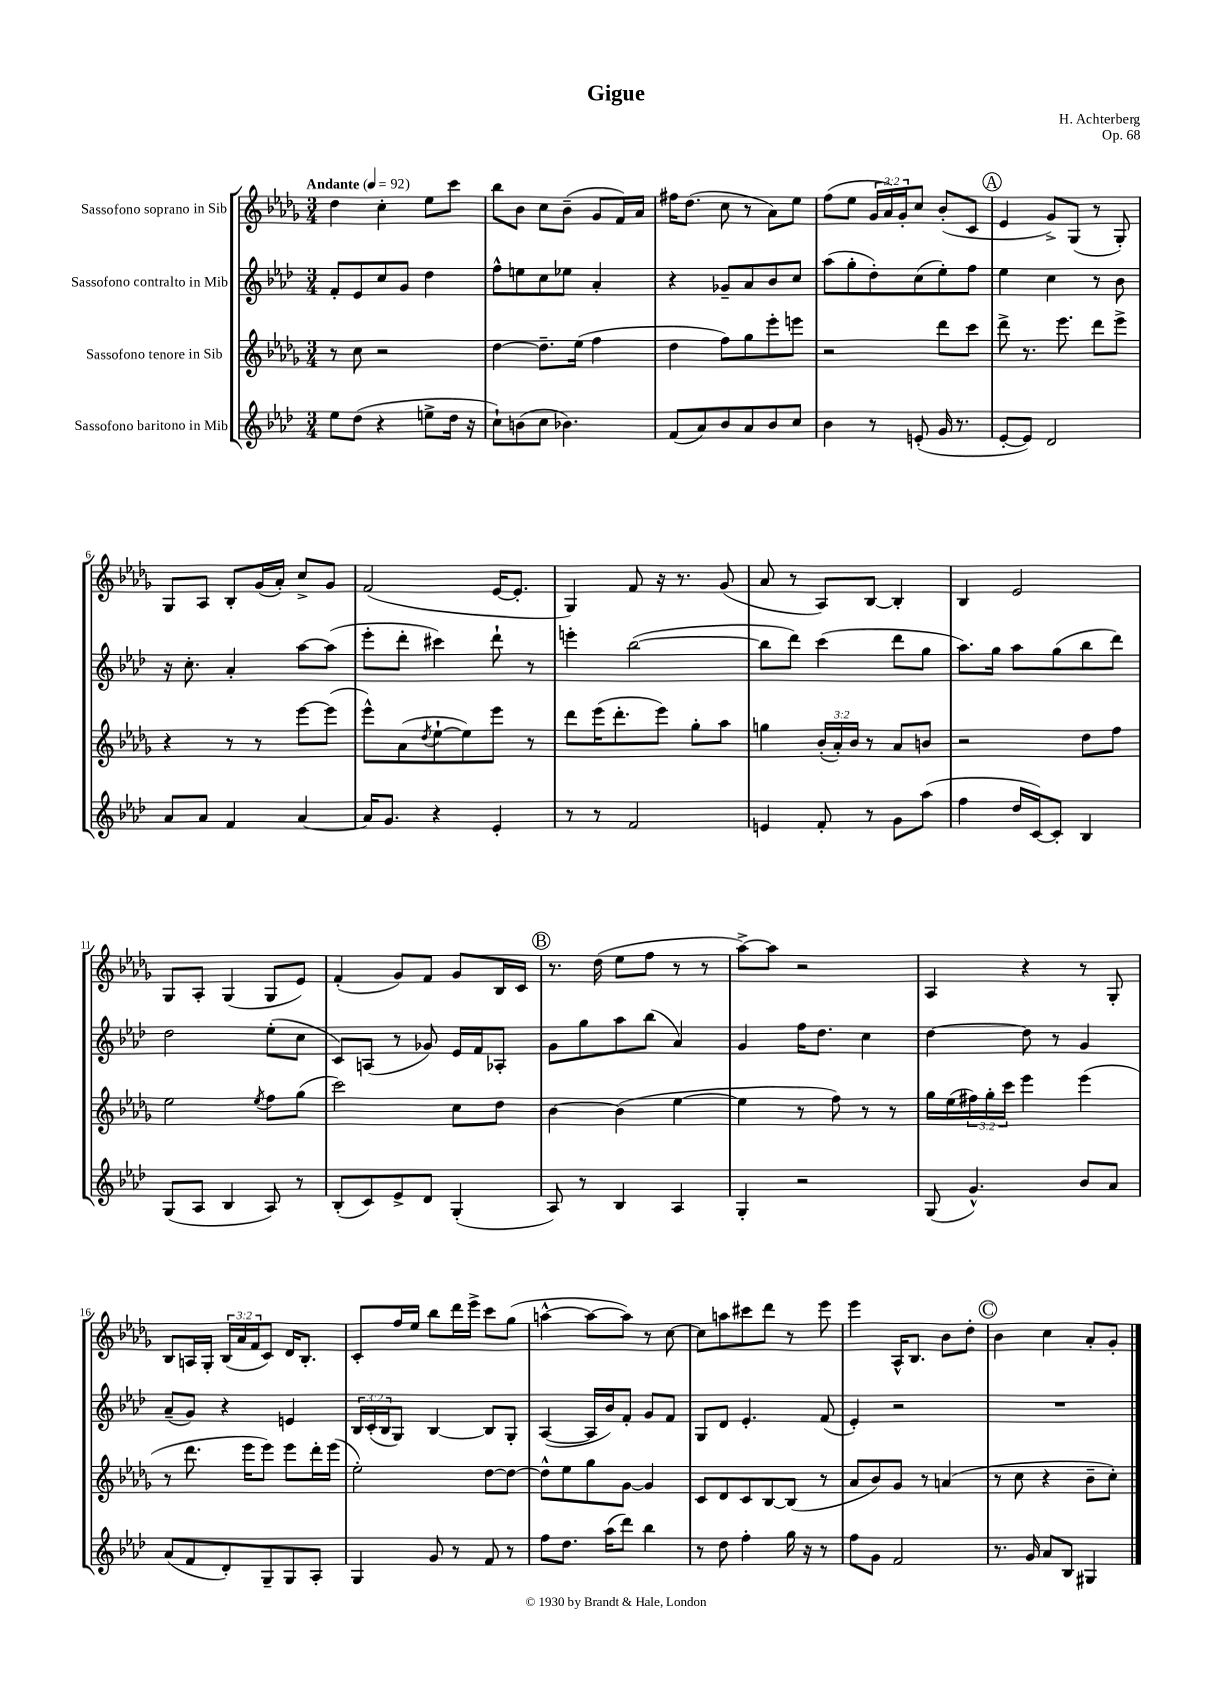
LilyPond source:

\header { title = "Gigue" composer = "H. Achterberg" opus = "Op. 68" }
<<
\new StaffGroup <<
\new Staff = "s0" \with { instrumentName = "Sassofono soprano in Sib" } {
    \clef treble \key des \major \numericTimeSignature \time 3/4 \override Staff.TupletNumber.text = #tuplet-number::calc-fraction-text \tempo "Andante" 4 = 92
    des''4 c''4-. ees''8 c'''8 |
    bes''8 bes'8 c''8 bes'8--( ges'8 f'16) aes'16 |
    fis''16 des''8.( c''8 r8 aes'8) ees''8 |
    f''8( ees''8 \tuplet 3/2 { ges'16 aes'16) ges'16-. } c''8 bes'8-.( c'8 |
    \mark \markup { \circle "A" } ees'4 ges'8->) ges8( r8 ges8-.) |
    ges8 aes8 bes8-. ges'16( aes'16-.) c''8-> ges'8 |
    f'2( ees'16~ ees'8.-. |
    ges4) f'8 r16 r8. ges'8( |
    aes'8 r8 aes8) bes8~ bes4-. |
    bes4 ees'2 |
    ges8 aes8-. ges4( ges8 ees'8) |
    f'4-.( ges'8) f'8 ges'8 bes16 c'16 |
    \mark \markup { \circle "B" } r8. des''16( ees''8 f''8 r8 r8 |
    aes''8~->) aes''8 r2 |
    aes4 r4 r8 ges8-. |
    bes8 a16 ges16-. \tuplet 3/2 { bes16( aes'16 f'16 } c'8) des'16 bes8.-. |
    c'8-. f''16 ees''16 bes''8 des'''16 ees'''16-> c'''8 ges''8( |
    a''4~-^ a''8~ a''8) r8 c''8~ |
    c''8 a''8 cis'''8 des'''8 r8 ees'''8 |
    ees'''4 aes16-^ bes8. bes'8 des''8-. |
    \mark \markup { \circle "C" } bes'4 c''4 aes'8-. ges'8-. \bar "|." |
}
\new Staff = "s1" \with { instrumentName = "Sassofono contralto in Mib" } {
    \clef treble \key aes \major \numericTimeSignature \time 3/4 \override Staff.TupletNumber.text = #tuplet-number::calc-fraction-text
    f'8-. ees'8 c''8 g'8 des''4 |
    f''8-^ e''8 c''8 ees''8 aes'4-. |
    r4 ges'8-- aes'8 bes'8 c''8 |
    aes''8( g''8-. des''8-.) c''8( ees''8-.) f''8 |
    \mark \markup { \circle "A" } ees''4 c''4 r8 bes'8 |
    r16 c''8.-. aes'4-. aes''8~ aes''8( |
    ees'''8-. des'''8-. cis'''4) des'''8-! r8 |
    e'''4-. bes''2~( |
    bes''8 des'''8) c'''4( des'''8 g''8 |
    aes''8.) g''16 aes''8 g''8( bes''8 des'''8) |
    des''2 ees''8-.( c''8 |
    c'8) a8( r8 ges'8) ees'16 f'16 aes8-. |
    \mark \markup { \circle "B" } g'8 g''8 aes''8 bes''8( aes'4) |
    g'4 f''16 des''8. c''4 |
    des''4~ des''8 r8 g'4 |
    aes'8--( g'8) r4 e'4 |
    \tuplet 3/2 { bes16 c'16-.( bes16 } g8) bes4~ bes8 g8-. |
    aes4~( aes16 bes'16) f'8-. g'8 f'8 |
    g8 des'8 ees'4.-. f'8( |
    ees'4-.) r2 |
    \mark \markup { \circle "C" } R2. \bar "|." |
}
\new Staff = "s2" \with { instrumentName = "Sassofono tenore in Sib" } {
    \clef treble \key des \major \numericTimeSignature \time 3/4 \override Staff.TupletNumber.text = #tuplet-number::calc-fraction-text
    r8 c''8 r2 |
    des''4~ des''8.-- ees''16( f''4 |
    des''4 f''8) ges''8 ees'''8-. e'''8 |
    r2 des'''8 c'''8 |
    \mark \markup { \circle "A" } des'''8-> r8. ees'''8. des'''8 ees'''8-> |
    r4 r8 r8 ees'''8~ ees'''8( |
    ees'''8-^) aes'8( \acciaccatura { des''8 } ees''8~-! ees''8) ees'''8 r8 |
    des'''8 ees'''16( des'''8.-. ees'''8) ges''8-. aes''8 |
    g''4 \tuplet 3/2 { bes'16-.( aes'16-.) bes'16 } r8 aes'8 b'8 |
    r2 des''8 f''8 |
    ees''2 \acciaccatura { ees''8 } f''8 ges''8( |
    c'''2) c''8 des''8 |
    \mark \markup { \circle "B" } bes'4~ bes'4( ees''4~ |
    ees''4 r8 f''8) r8 r8 |
    ges''16 ees''16( \tuplet 3/2 { fis''16) ges''16-. c'''16 } ees'''4 ees'''4( |
    r8 des'''8. ees'''16 ees'''8) ees'''8 des'''16-. ees'''16( |
    ees''2-.) des''8~ des''8~ |
    des''8-^ ees''8 ges''8 ges'8~ ges'4 |
    c'8 des'8 c'8 bes8~ bes8( r8 |
    aes'8 bes'8) ges'8 r8 a'4( |
    \mark \markup { \circle "C" } r8 c''8 r4 bes'8-- c''8-.) \bar "|." |
}
\new Staff = "s3" \with { instrumentName = "Sassofono baritono in Mib" } {
    \clef treble \key aes \major \numericTimeSignature \time 3/4
    ees''8 des''8( r4 e''8-> des''16 r16 |
    c''8-!) b'8( c''8 bes'4.) |
    f'8( aes'8) bes'8 aes'8 bes'8 c''8 |
    bes'4 r8 e'8-.( g'16 r8. |
    \mark \markup { \circle "A" } ees'8~-. ees'8) des'2 |
    aes'8 aes'8 f'4 aes'4~ |
    aes'16 g'8. r4 ees'4-. |
    r8 r8 f'2 |
    e'4 f'8-. r8 g'8 aes''8( |
    f''4 des''16 c'16~) c'8-. bes4 |
    g8( aes8 bes4 aes8) r8 |
    bes8-.( c'8) ees'8-> des'8 g4-.( |
    \mark \markup { \circle "B" } aes8) r8 bes4 aes4 |
    g4-. r2 |
    g8( g'4.-^) bes'8 aes'8 |
    aes'8( f'8 des'8-.) g8-- g8 aes8-. |
    g4 g'8 r8 f'8 r8 |
    f''8 des''8. aes''16( des'''8) bes''4 |
    r8 des''8 f''4-. g''16 r16 r8 |
    f''8 g'8 f'2 |
    \mark \markup { \circle "C" } r8. g'16 aes'8 bes8 gis4 \bar "|." |
}
>>
>>
